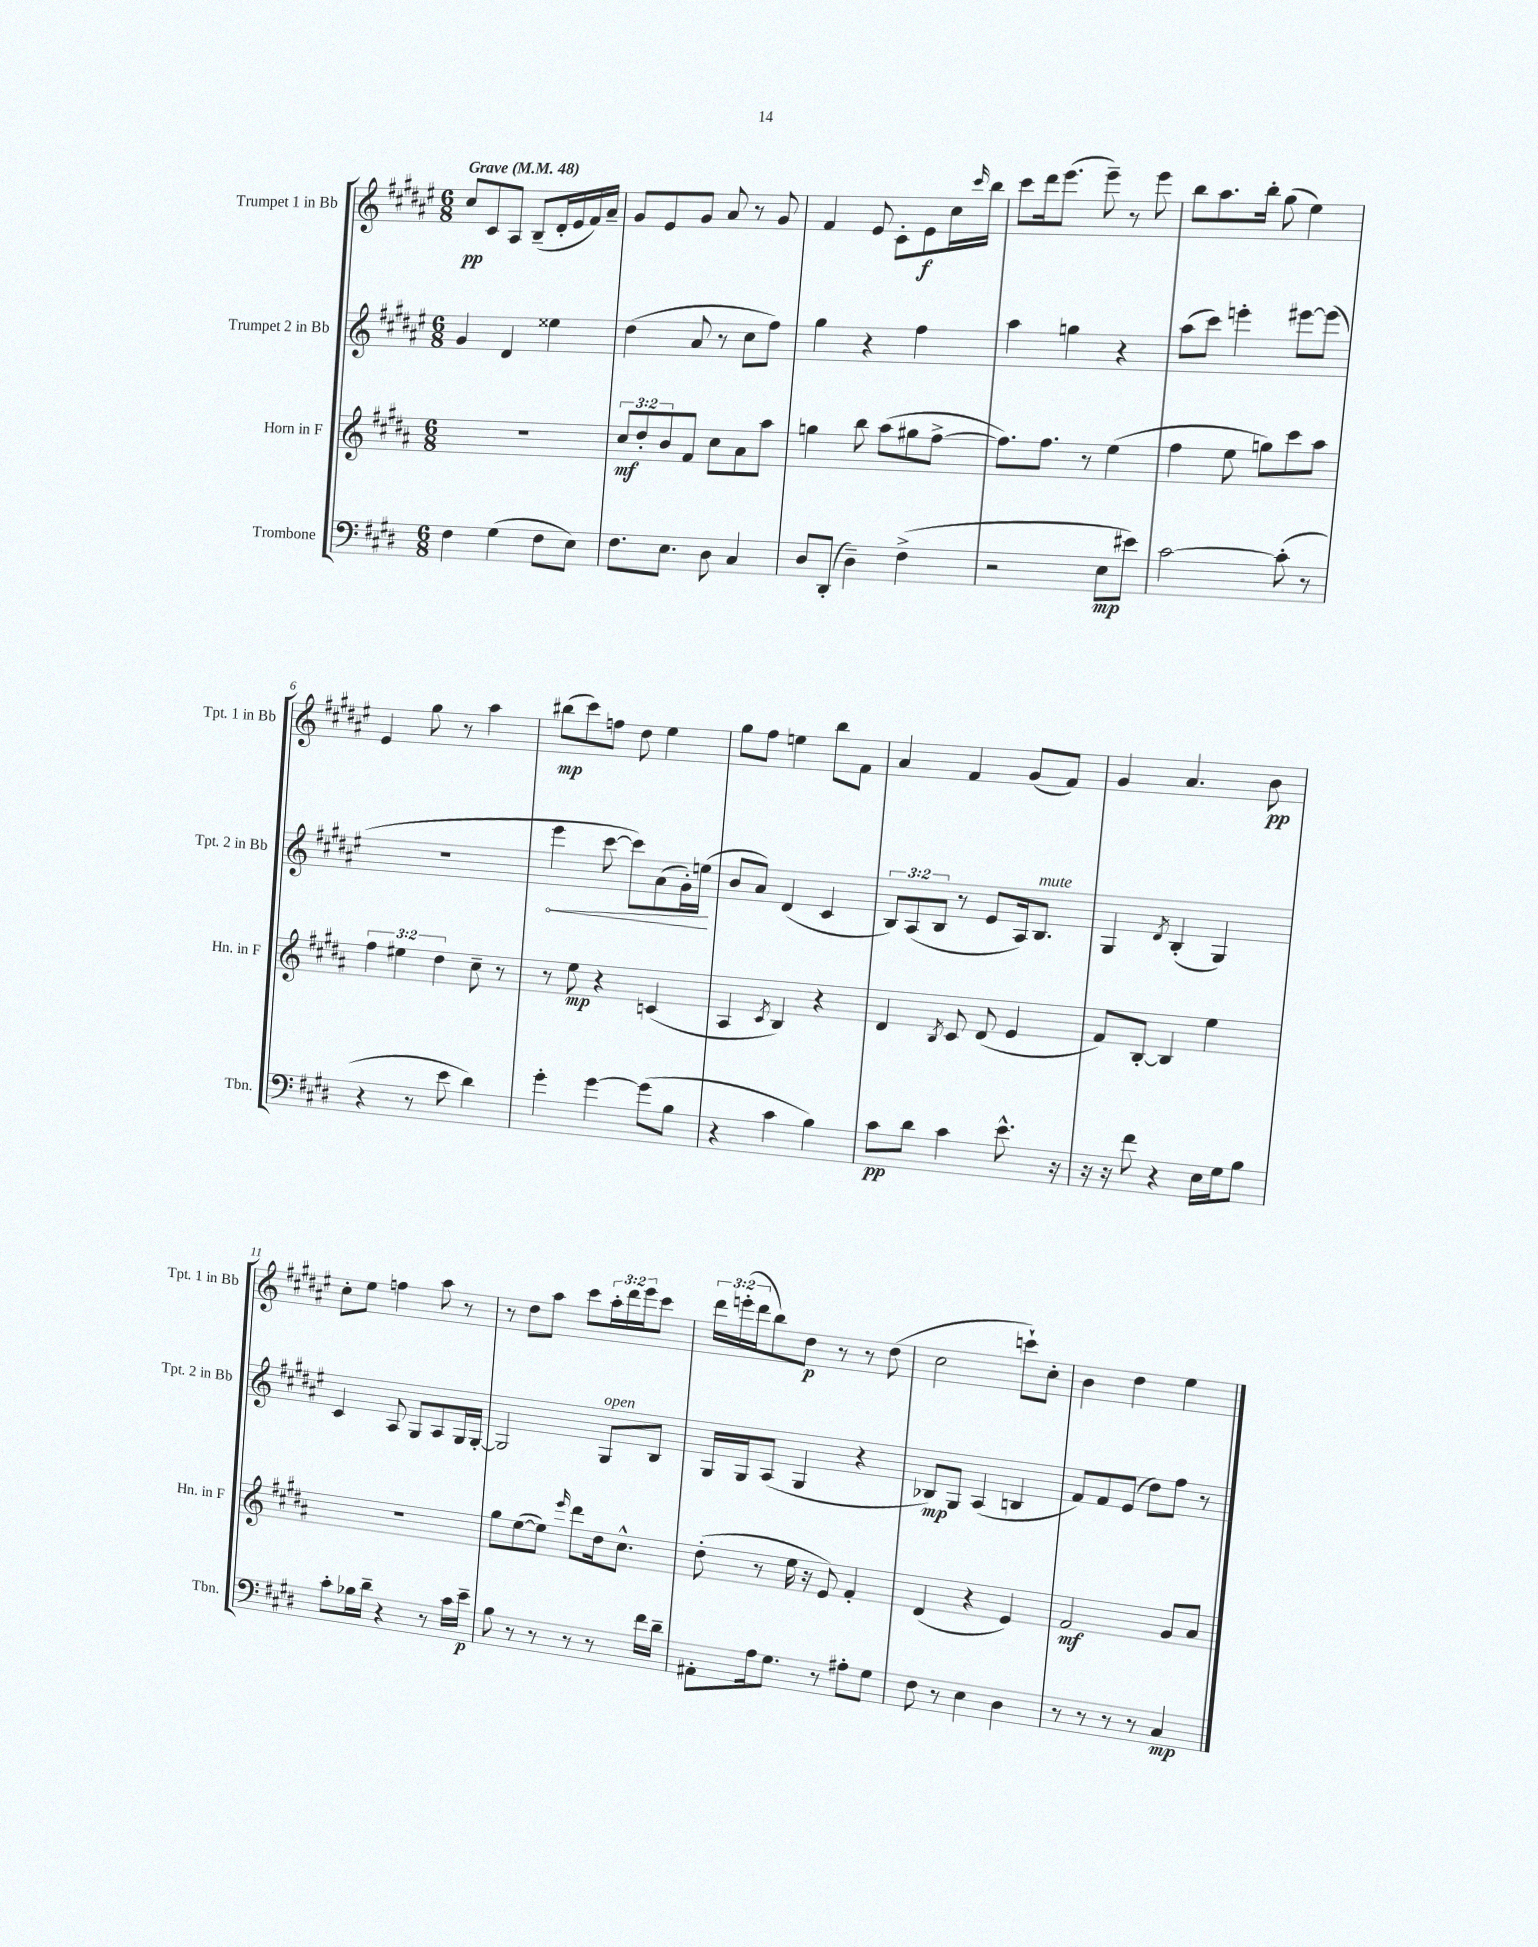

**kern	**dynam	**kern	**dynam	**kern	**dynam	**kern	**dynam
*part4	*part4	*part3	*part3	*part2	*part2	*part1	*part1
*staff4	*staff4	*staff3	*staff3	*staff2	*staff2	*staff1	*staff1
*I"Trombone	*	*I"Horn in F	*	*I"Trumpet 2 in Bb	*	*I"Trumpet 1 in Bb	*
*I'Tbn.	*	*I'Hn. in F	*	*I'Tpt. 2 in Bb	*	*I'Tpt. 1 in Bb	*
*clefF4	*	*clefG2	*	*clefG2	*	*clefG2	*
*k[f#c#g#d#]	*	*k[f#c#g#d#a#]	*	*k[f#c#g#d#a#e#]	*	*k[f#c#g#d#a#e#]	*
*M6/8	*	*M6/8	*	*M6/8	*	*M6/8	*
*MM48	*	*MM48	*	*MM48	*	*MM48	*
=1	=1	=1	=1	=1	=1	=1	=1
!	!	!	!	!	!	!LO:TX:a:B:t=Grave	!
4F#\	.	2.r	.	4g#/	.	8cc#/L	pp
.	.	.	.	.	.	8c#/	.
(4G#\	.	.	.	4d#/	.	8A#/J	.
.	.	.	.	.	.	(8B~/L	.
8F#\L	.	.	.	4ee##X\	.	16d#'/L	.
.	.	.	.	.	.	16e#/	.
8E\J)	.	.	.	.	.	16f#/)	.
.	.	.	.	.	.	16a#~/JJ	.
=2	=2	=2	=2	=2	=2	=2	=2
8.F#\L	.	12cc#/L	mf	(4dd#\	.	8g#/L	.
.	.	12dd#'/	.	.	.	.	.
.	.	.	.	.	.	8e#/	.
.	.	12b/	.	.	.	.	.
8.E\J	.	.	.	.	.	.	.
.	.	8f#/J	.	8a#/	.	8g#/J	.
8D#\	.	8cc#\L	.	8r	.	8a#/	.
4C#/	.	8a#\	.	8cc#\L	.	8r	.
.	.	8aa#\J	.	8ff#\J)	.	8g#/	.
=3	=3	=3	=3	=3	=3	=3	=3
8D#/L	.	4ggn\	.	4gg#\	.	4f#/	.
(8DD#'/J	.	.	.	.	.	.	.
4D#~\)	.	8bb\	.	4r	.	8e#/	.
.	.	(8aa#\L	.	.	.	8c#'\L	.
(4F#^\	.	8gg#X\	.	4ff#\	.	8e#\	f
.	.	[8ff#^\J	.	.	.	16cc#\L	.
.	.	.	.	.	.	16qqccc#/	.
.	.	.	.	.	.	16bb\JJ	.
=4	=4	=4	=4	=4	=4	=4	=4
2r	.	8.ff#\L])	.	4aa#\	.	8ccc#\L	.
.	.	.	.	.	.	16ddd#\k	.
.	.	8.ff#\J	.	.	.	(8.eee#\J	.
.	.	.	.	4ggn\	.	.	.
.	.	8r	.	.	.	8eee#~\)	.
8E\L	mp	(4ee\	.	4r	.	8r	.
8e#X\J)	.	.	.	.	.	8eee#\	.
=5	=5	=5	=5	=5	=5	=5	=5
[2c#\	.	4ff#\	.	(8aa#\L	.	8bb\L	.
.	.	.	.	8ccc#\J)	.	8.aa#\	.
.	.	8ee\	.	4eeen'\	.	.	.
.	.	.	.	.	.	16bb'\Jk	.
.	.	8ggn\L)	.	.	.	(8gg#\	.
(8c#'\]	.	8ccc#\	.	[8eee#X\L	.	4ee#\)	.
8r	.	8aa#\J	.	(8eee#\J]	.	.	.
!!LO:LB:g=z
=6	=6	=6	=6	=6	=6	=6	=6
4r	.	6ff#\	.	2.r	.	4e#/	.
.	.	6ee#X\	.	.	.	.	.
8r	.	.	.	.	.	8gg#\	.
.	.	6dd#\	.	.	.	.	.
8e\	.	.	.	.	.	8r	.
4d#\)	.	8cc#~\	.	.	.	4aa#\	.
.	.	8r	.	.	.	.	.
=7	=7	=7	=7	=7	=7	=7	=7
!	!	!	!	!	!LO:HP:b	!	!
4g#'\	.	8r	.	4eee#\	<	(8bb#X\L	mp
.	.	8ee\	mp	.	.	8ccc#\)	.
[4g#\	.	4r	.	[8ccc#\	.	8ffn\J	.
.	.	.	.	8ccc#\L])	.	8dd#\	.
(8g#\L]	.	(4cn/	.	(8a#\	.	4ee#\	.
8B\J	.	.	.	16g#'\L)	.	.	.
.	.	.	.	(16een\JJ	.	.	.
.	.	.	.	.	[	.	.
=8	=8	=8	=8	=8	=8	=8	=8
4r	.	4A#/	.	8b/L	.	8gg#\L	.
.	.	.	.	8a#/J)	.	8ff#\J	.
.	.	8qc#/	.	.	.	.	.
4c#\	.	4B/)	.	(4d#/	.	4een\	.
4B\)	.	4r	.	4c#/	.	8bb\L	.
.	.	.	.	.	.	8f#\J	.
=9	=9	=9	=9	=9	=9	=9	=9
8c#\L	pp	4d#/	.	12B/L)	.	4a#/	.
.	.	.	.	(12A#/	.	.	.
8d#\J	.	.	.	.	.	.	.
.	.	.	.	12B/J	.	.	.
.	.	8qB/	.	.	.	.	.
4c#\	.	8c#/	.	8r	.	4f#/	.
.	.	(8d#/	.	8e#/L	.	.	.
8.e^^\	.	4e/	.	16A#/k)	.	(8g#/L	.
!	!	!	!	!LO:TX:a:i:t=mute	!	!	!
.	.	.	.	8.B/J	.	.	.
.	.	.	.	.	.	8f#/J)	.
16r	.	.	.	.	.	.	.
=10	=10	=10	=10	=10	=10	=10	=10
16r	.	8f#/L)	.	4G#/	.	4g#/	.
16r	.	.	.	.	.	.	.
8f#\	.	[8B'/J	.	.	.	.	.
.	.	.	.	8qd#/	.	.	.
4r	.	4B/]	.	(4B'/	.	4.a#/	.
16E\LL	.	4ee\	.	4G#/)	.	.	.
16G#\J	.	.	.	.	.	.	.
8B\J	.	.	.	.	.	8b\	pp
!!LO:LB:g=z
=11	=11	=11	=11	=11	=11	=11	=11
8c#'\L	.	2.r	.	4c#/	.	8cc#'\L	.
16B-X\L	.	.	.	.	.	8ee#\J	.
16d#~\JJ	.	.	.	.	.	.	.
4r	.	.	.	8A#/	.	4ffn\	.
.	.	.	.	8G#/L	.	.	.
8r	.	.	.	8A#/	.	8aa#\	.
16c#\LL	.	.	.	16G#/L	.	8r	.
16e~\JJ	p	.	.	[16G#'/JJ	.	.	.
=12	=12	=12	=12	=12	=12	=12	=12
8B\	.	8gg#\L	.	2G#/]	.	8r	.
8r	.	([8ee\	.	.	.	8dd#\L	.
8r	.	8ee\J])	.	.	.	8aa#\J	.
.	.	16qqeee/	.	.	.	.	.
8r	.	8ddd#\L	.	.	.	8ccc#\L	.
!	!	!	!	!LO:TX:a:i:t=open	!	!	!
8r	.	16dd#\k	.	8G#/L	.	24aa#'\L	.
.	.	.	.	.	.	24ddd#\	.
.	.	8.cc#^^\J	.	.	.	.	.
.	.	.	.	.	.	24eee#\J	.
16f#\LL	.	.	.	8B/J	.	8ccc#\J	.
16d#~\JJ	.	.	.	.	.	.	.
=13	=13	=13	=13	=13	=13	=13	=13
8AA#X'\L	.	(8dd#'\	.	16G#/LL	.	24ddd#\LL	.
.	.	.	.	.	.	(24eeen'\	.
.	.	.	.	16G#/J	.	.	.
.	.	.	.	.	.	24ddd#\J	.
16A\k	.	8r	.	(8A#/J	.	8bb\)	.
8.G#\J	.	.	.	.	.	.	.
.	.	16ee\	.	4G#/	.	8dd#\J	p
.	.	16r	.	.	.	.	.
8r	.	8e/)	.	.	.	8r	.
8A#X'\L	.	4f#'/	.	4r	.	8r	.
8G#\J	.	.	.	.	.	(8dd#\	.
=14	=14	=14	=14	=14	=14	=14	=14
8F#\	.	(4d#/	.	8B-X/L)	mp	2cc#\	.
8r	.	.	.	8G#/J	.	.	.
4E\	.	4r	.	(4A#/	.	.	.
4D#\	.	4e/)	.	4Bn/	.	8cccn`\L)	.
.	.	.	.	.	.	8cc#'\J	.
=15	=15	=15	=15	=15	=15	=15	=15
8r	.	2f#/	mf	8f#/L)	.	4b\	.
8r	.	.	.	8f#/	.	.	.
8r	.	.	.	(8e#/J	.	4dd#\	.
8r	.	.	.	8dd#\L)	.	.	.
4C#/	mp	8g#/L	.	8ff#\J	.	4ee#\	.
.	.	8a#/J	.	8r	.	.	.
==	==	==	==	==	==	==	==
*-	*-	*-	*-	*-	*-	*-	*-
